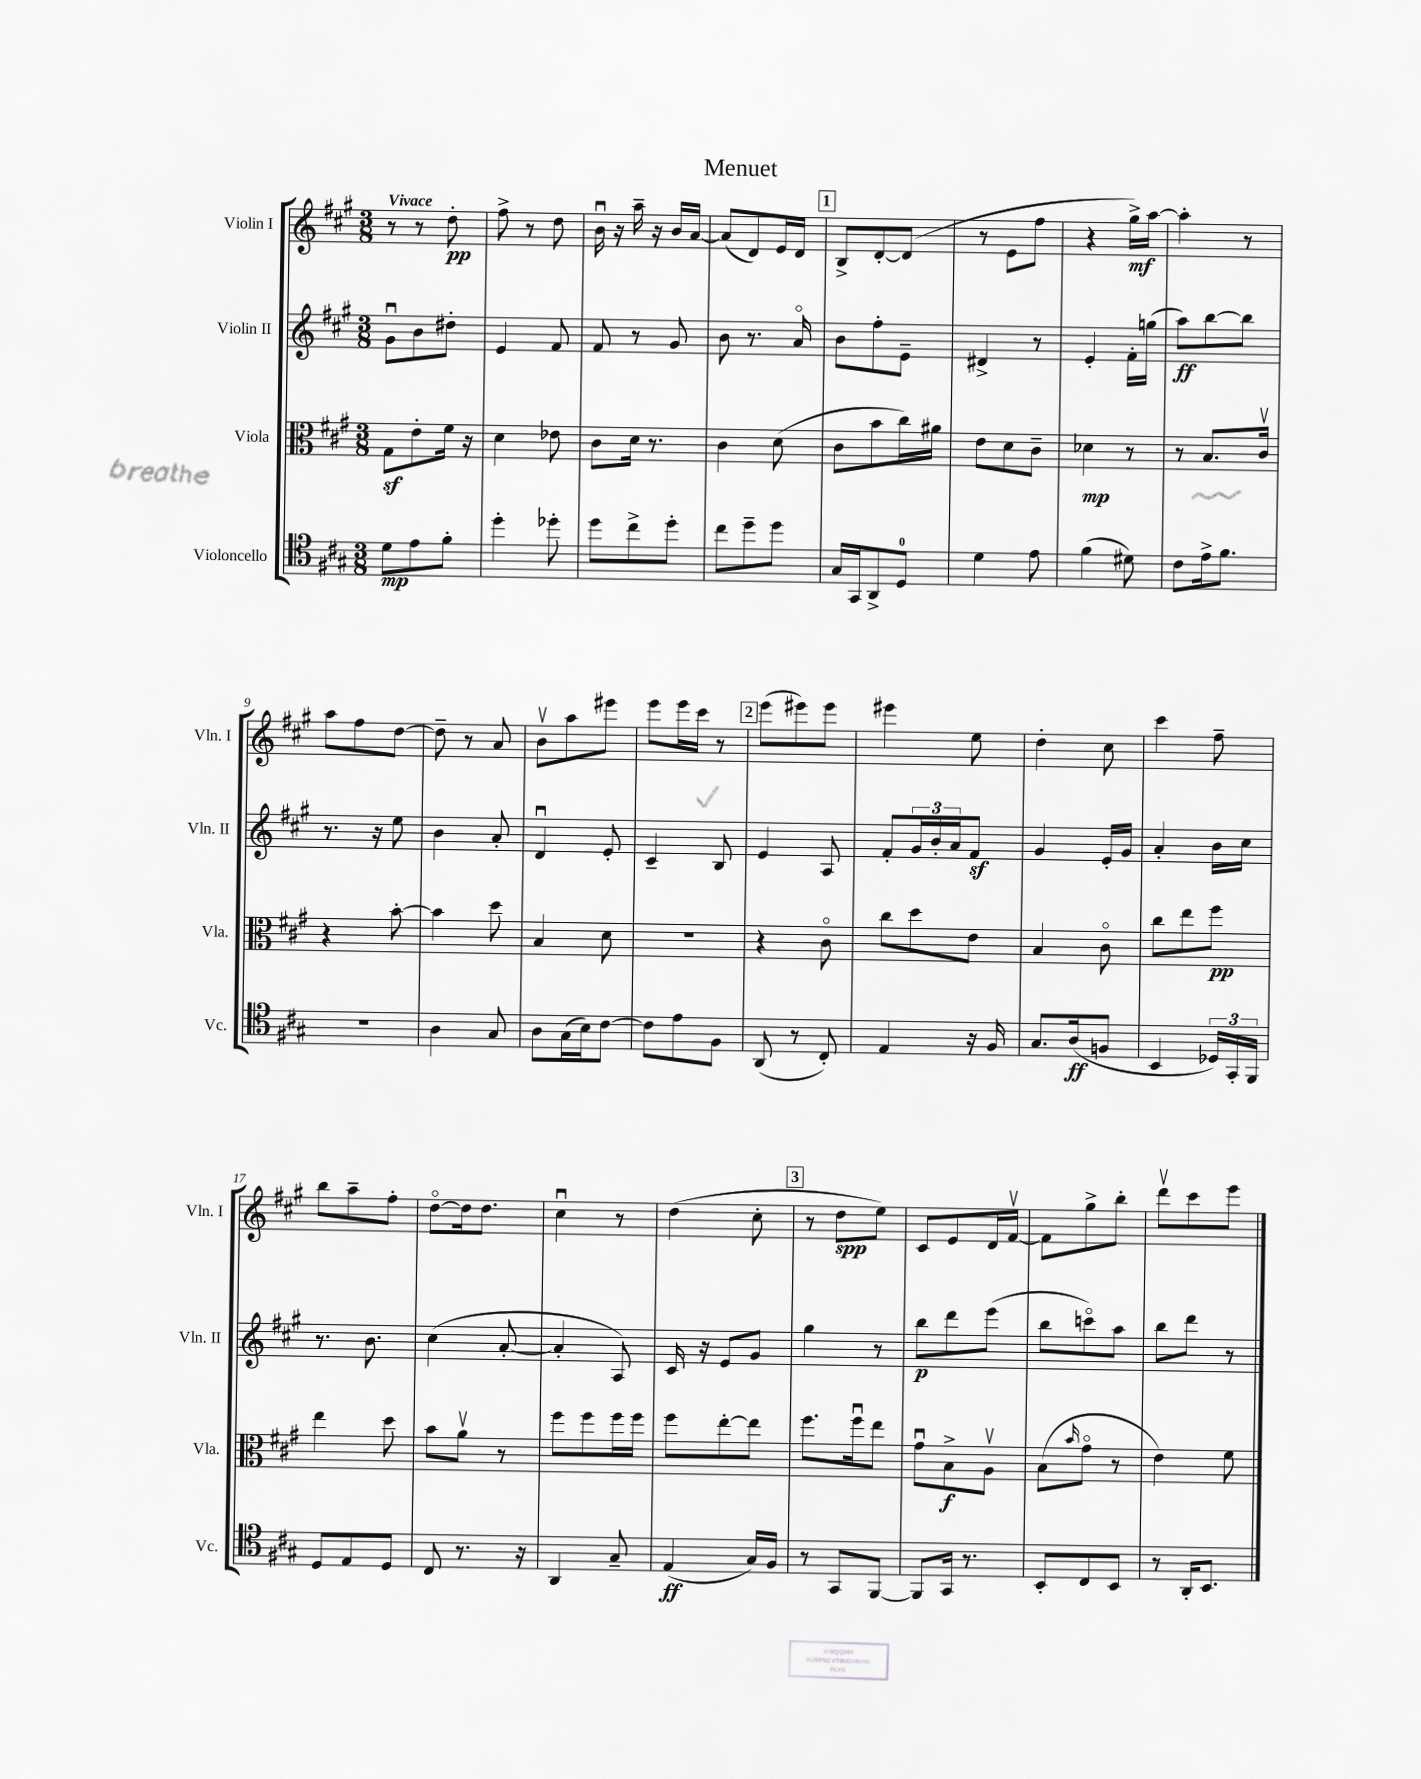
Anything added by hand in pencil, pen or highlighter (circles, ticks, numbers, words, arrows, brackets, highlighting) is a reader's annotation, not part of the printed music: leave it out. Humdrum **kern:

**kern	**kern	**kern	**kern
*staff4	*staff3	*staff2	*staff1
*clefC4	*clefC3	*clefG2	*clefG2
*k[f#c#g#]	*k[f#c#g#]	*k[f#c#g#]	*k[f#c#g#]
*M3/8	*M3/8	*M3/8	*M3/8
8d\L	8G#\L	8g#u\L	8r
8e\	8e'\	8b\	8r
8f#'\J	16f#\Jk	8dd#'\J	8dd'\
.	16r	.	.
=	=	=	=
4dd'\	4d\	4e/	8ff#^\
.	.	.	8r
8dd-'\	8e-\	8f#/	8dd\
=	=	=	=
8dd\L	8c#\L	8f#/	16bu\
.	.	.	16r
8cc#^\	16d\Jk	8r	16aa~\
.	8.r	.	16r
8dd'\J	.	8g#/	16b/LL
.	.	.	[16a/JJ
=	=	=	=
8cc#\L	4c#\	8b\	(8a/]L
8dd~\	.	8.r	8d/)
8dd\J	(8d\	.	16e/L
.	.	16ao/	16d/JJ
=	=	=	=
16G#/LL	8c#\L	8b\L	8B^/L
16GG#/J	.	.	.
8AA^/	8b\	8ff#'\	[8d'/
8D/J	16cc#\L)	8e~\J	(8d/]J
.	16a#\JJ	.	.
=	=	=	=
4d\	8e\L	4d#^/	8r
.	8d\	.	8e\L
8e\	8c#~\J	8r	8ff#\J
=	=	=	=
(4f#\	4d-\	4e'/	4r
8d#\)	8r	16f#'\LL	16gg#^\LL)
.	.	(16gg\JJ	[16aa\JJ
=	=	=	=
8c#\L	8r	8aa\L)	4aa'\]
16e^\k	8.B/L	[8bb\	.
8.f#\J	.	.	.
.	.	8bb\]J	8r
.	16c#v/Jk	.	.
=	=	=	=
4.r	4r	8.r	8aa\L
.	.	.	8ff#\
.	.	16r	.
.	[8b'\	8ee\	[8dd\J
=	=	=	=
4A\	4b\]	4b\	8dd~\]
.	.	.	8r
8G#/	8dd\	8a'/	8a/
=	=	=	=
8A\L	4B/	4du/	8bv\L
(16G#\L	.	.	8aa\
16B\J)	.	.	.
[8c#\J	8d\	8e'/	8eee#\J
=	=	=	=
8c#\]L	4.r	4c#~/	8eee\L
8e\	.	.	16eee\L
.	.	.	16ccc#\JJ
8F#\J	.	8B/	8r
=	=	=	=
(8AA/	4r	4e/	(8eee\L
8r	.	.	8eee#\)
8C#'/)	8c#o\	8A/	8eee#\J
=	=	=	=
4E/	8cc#\L	8f#'/L	4eee#\
.	8dd\	24g#/L	.
.	.	24b'/	.
.	.	24a/J	.
16r	8e\J	8f#/J	8ee\
16F#/	.	.	.
=	=	=	=
8.G#/L	4B/	4g#/	4dd'\
(16A/k	.	.	.
8F/J	8c#o\	16e'/LL	8cc#\
.	.	16g#/JJ	.
=	=	=	=
4BB/	8cc#\L	4a'/	4ccc#\
.	8ee\	.	.
24D-/LL)	8ff#\J	16b\LL	8ff#~\
24GG#'/	.	.	.
.	.	16cc#\JJ	.
24FF#/JJ	.	.	.
=	=	=	=
8D/L	4ee\	8.r	8bb\L
8E/	.	.	8aa~\
.	.	8.b\	.
8D/J	8dd\	.	8ff#'\J
=	=	=	=
8C#/	8b\L	(4cc#\	[8ddo\L
8.r	8av\J	.	16dd\]k
.	.	.	8.dd\J
.	8r	[8a'/	.
16r	.	.	.
=	=	=	=
4AA/	8ff#\L	4a'/]	4cc#u\
.	8ff#\	.	.
8G#~/	16ff#\L	8A/)	8r
.	16ff#\JJ	.	.
=	=	=	=
(4E/	8ff#\L	16c#/	(4dd\
.	.	16r	.
.	[8ee'\	8e/L	.
16G#/LL)	8ee\]J	8g#/J	8cc#'\
16F#/JJ	.	.	.
=	=	=	=
8r	8.ff#\L	4gg#\	8r
8GG#/L	.	.	8dd\L
.	16ff#u\k	.	.
[8FF#/J	8ee\J	8r	8ee\J)
=	=	=	=
8FF#/]L	8g#u\L	8bb\L	8c#/L
16GG#/Jk	8B^\	8ddd\	8e/
8.r	.	.	.
.	8Av\J	(8eee\J	16d/L
.	.	.	[16f#v/JJ
=	=	=	=
8BB'/L	(8B\L	8bb\L	8f#\]L
.	16qqb/	.	.
8C#/	8g#o\J	8ccco\)	8gg#^\
8BB/J	8r	8aa\J	8bb'\J
=	=	=	=
8r	4e\)	8bb\L	8dddv\L
16AA'/LK	.	8ddd\J	8ccc#\
8.BB/J	.	.	.
.	8f#\	8r	8eee\J
==	==	==	==
*-	*-	*-	*-
